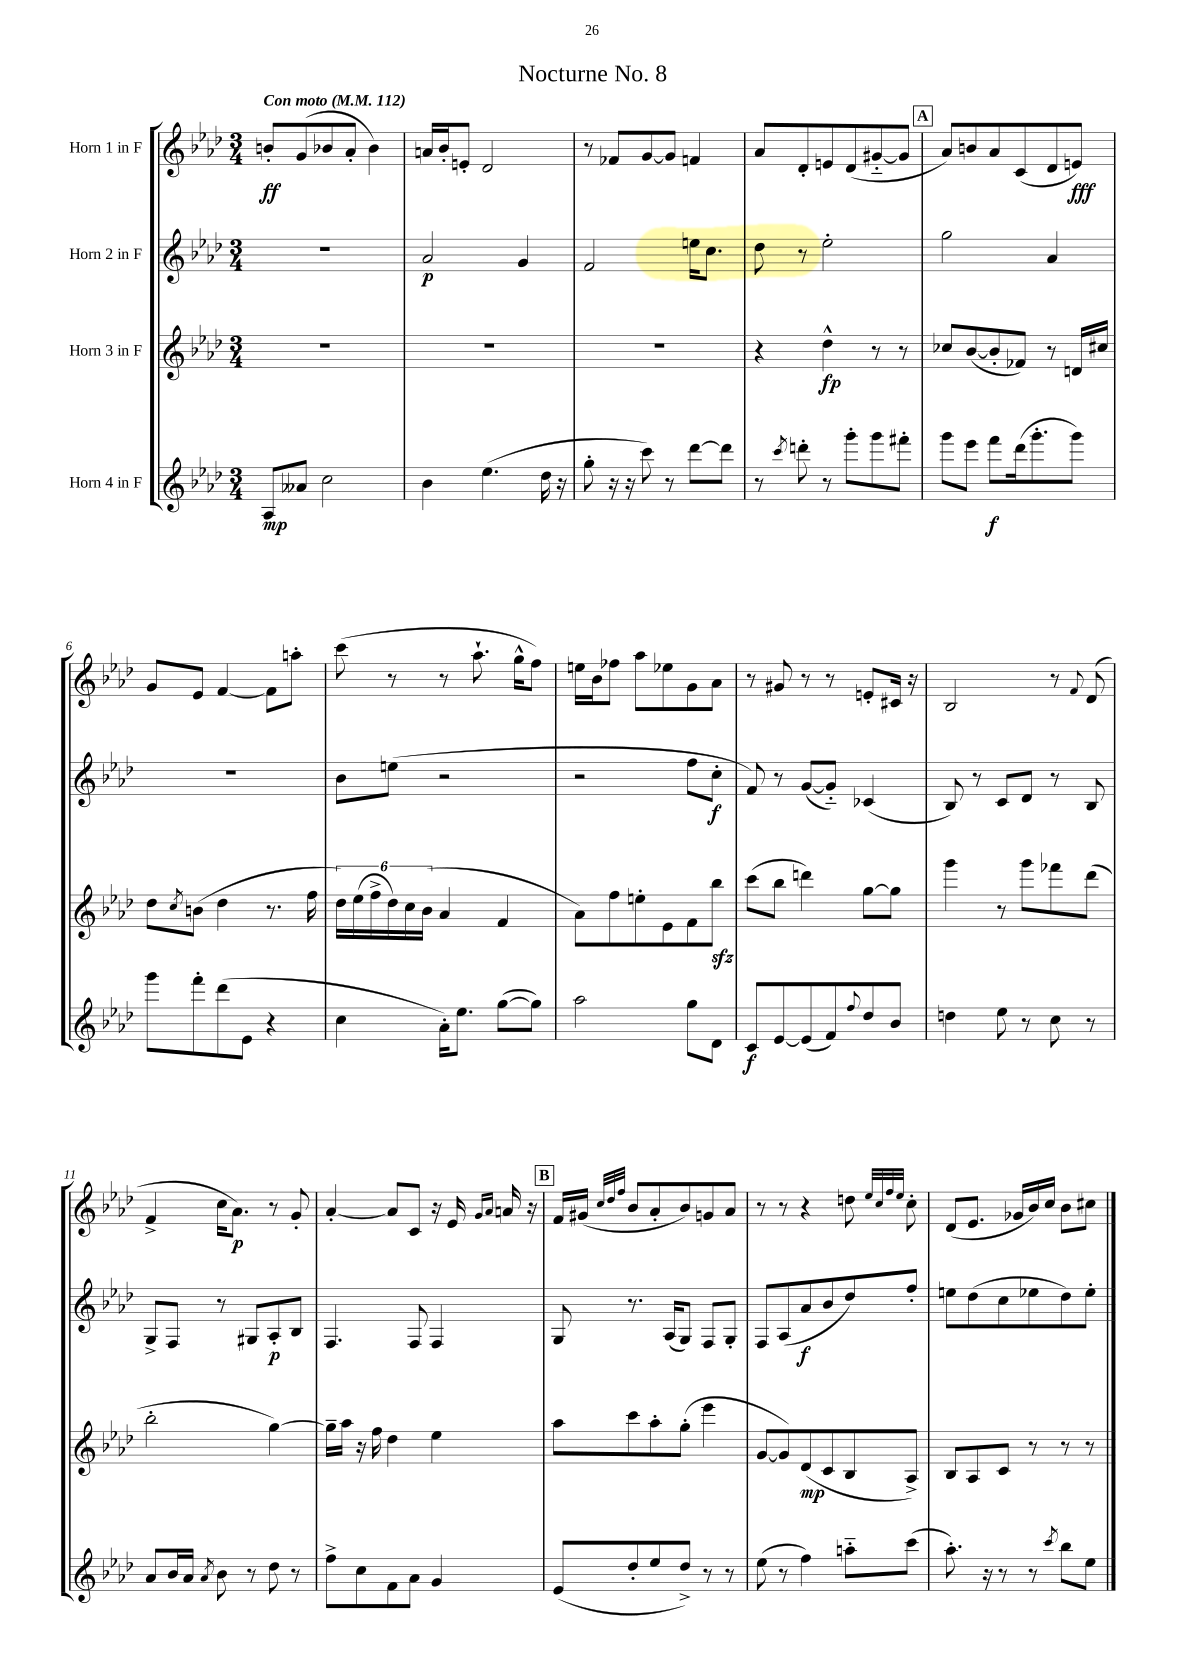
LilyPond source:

\header { title = "Nocturne No. 8" }
<<
\new StaffGroup <<
\new Staff = "s0" \with { instrumentName = "Horn 1 in F" } {
    \clef treble \key aes \major \numericTimeSignature \time 3/4 \tempo "Con moto" 4 = 112
    b'8-.\ff g'8( bes'8 aes'8-. bes'4) |
    a'16 bes'16-. e'8-. des'2 |
    r8 fes'8 g'8~ g'8 f'4 |
    aes'8 des'8-. e'8 des'8( gis'8~-_ gis'8 |
    \mark \markup { \box "A" } aes'8) b'8 aes'8 c'8( des'8 e'8\fff) |
    g'8 ees'8 f'4~ f'8 a''8-. |
    c'''8( r8 r8 aes''8.-! g''16-^ f''8) |
    e''16 bes'16 fes''8 aes''8 ees''8 g'8 aes'8 |
    r8 gis'8 r8 r8 e'8-. cis'16 r16 |
    bes2 r8 \appoggiatura { f'8 } des'8( |
    f'4-> c''16 aes'8.\p) r8 g'8-. |
    aes'4~-. aes'8 c'8 r16 ees'16 \grace { g'16 aes'16 } a'16 r16 |
    \mark \markup { \box "B" } f'16 gis'16( \grace { c''32 des''32 f''32 } bes'8 aes'8-. bes'8) g'8 aes'8 |
    r8 r8 r4 d''8 \grace { ees''32 c''32 f''32 ees''32 } c''8-. |
    des'8( ees'8. ges'16 bes'16) c''16 bes'8 cis''8 \bar "|." |
}
\new Staff = "s1" \with { instrumentName = "Horn 2 in F" } {
    \clef treble \key aes \major \numericTimeSignature \time 3/4
    R2. |
    aes'2\p g'4 |
    f'2 e''16 c''8. |
    des''8 r8 ees''2-. |
    \mark \markup { \box "A" } g''2 aes'4 |
    R2. |
    bes'8 e''8( r2 |
    r2 f''8 c''8-.\f |
    f'8) r8 g'8~( g'8-_) ces'4( |
    bes8) r8 c'8 des'8 r8 bes8 |
    g8-> f8 r8 gis8 aes8-.\p bes8 |
    f4. f8 f4 |
    \mark \markup { \box "B" } g8 r8. aes16( g8) f8 g8-. |
    f8 aes8( aes'8\f bes'8 des''8) f''8-. |
    e''8 des''8( c''8 ees''8 des''8) ees''8-. \bar "|." |
}
\new Staff = "s2" \with { instrumentName = "Horn 3 in F" } {
    \clef treble \key aes \major \numericTimeSignature \time 3/4
    R2. |
    R2. |
    R2. |
    r4 des''4-^\fp r8 r8 |
    \mark \markup { \box "A" } ces''8 bes'8~( bes'8-. fes'8) r8 d'16 cis''16 |
    des''8 \acciaccatura { c''8 } b'8( des''4 r8. f''16 |
    \tuplet 6/4 { des''16) ees''16( f''16-> des''16) c''16 bes'16( } aes'4 f'4 |
    aes'8) f''8 e''8-. ees'8 f'8 bes''8\sfz |
    c'''8( bes''8 d'''4) g''8~ g''8 |
    g'''4 r8 g'''8 fes'''8 des'''8( |
    bes''2-. g''4~) |
    g''16-- aes''16 r16 f''16 des''4 ees''4 |
    \mark \markup { \box "B" } aes''8 c'''8 aes''8-. g''8-.( ees'''4 |
    g'8~ g'8) des'8\mp( c'8 bes8 aes8->) |
    bes8 aes8 c'8 r8 r8 r8 \bar "|." |
}
\new Staff = "s3" \with { instrumentName = "Horn 4 in F" } {
    \clef treble \key aes \major \numericTimeSignature \time 3/4
    aes8\mp aeses'8 c''2 |
    bes'4 ees''4.( des''16 r16 |
    g''8-. r16 r16 c'''8) r8 des'''8~ des'''8 |
    r8 \acciaccatura { c'''8 } d'''8-. r8 g'''8-. g'''8 fis'''8-. |
    \mark \markup { \box "A" } g'''8 ees'''8 f'''8\f des'''16( g'''8.-. g'''8) |
    g'''8 f'''8-. des'''8( ees'8 r4 |
    c''4 aes'16-.) ees''8. g''8~( g''8) |
    aes''2 g''8 des'8 |
    c'8\f ees'8~ ees'8( f'8) \appoggiatura { f''8 } des''8 bes'8 |
    d''4 ees''8 r8 c''8 r8 |
    aes'8 bes'16 aes'16 \acciaccatura { aes'8 } bes'8 r8 des''8 r8 |
    f''8-> c''8 f'8 aes'8 g'4 |
    \mark \markup { \box "B" } ees'8( des''8-. ees''8 des''8->) r8 r8 |
    ees''8( r8 f''4) a''8-_ c'''8( |
    aes''8.-.) r16 r8 r8 \acciaccatura { c'''8 } bes''8 ees''8 \bar "|." |
}
>>
>>
